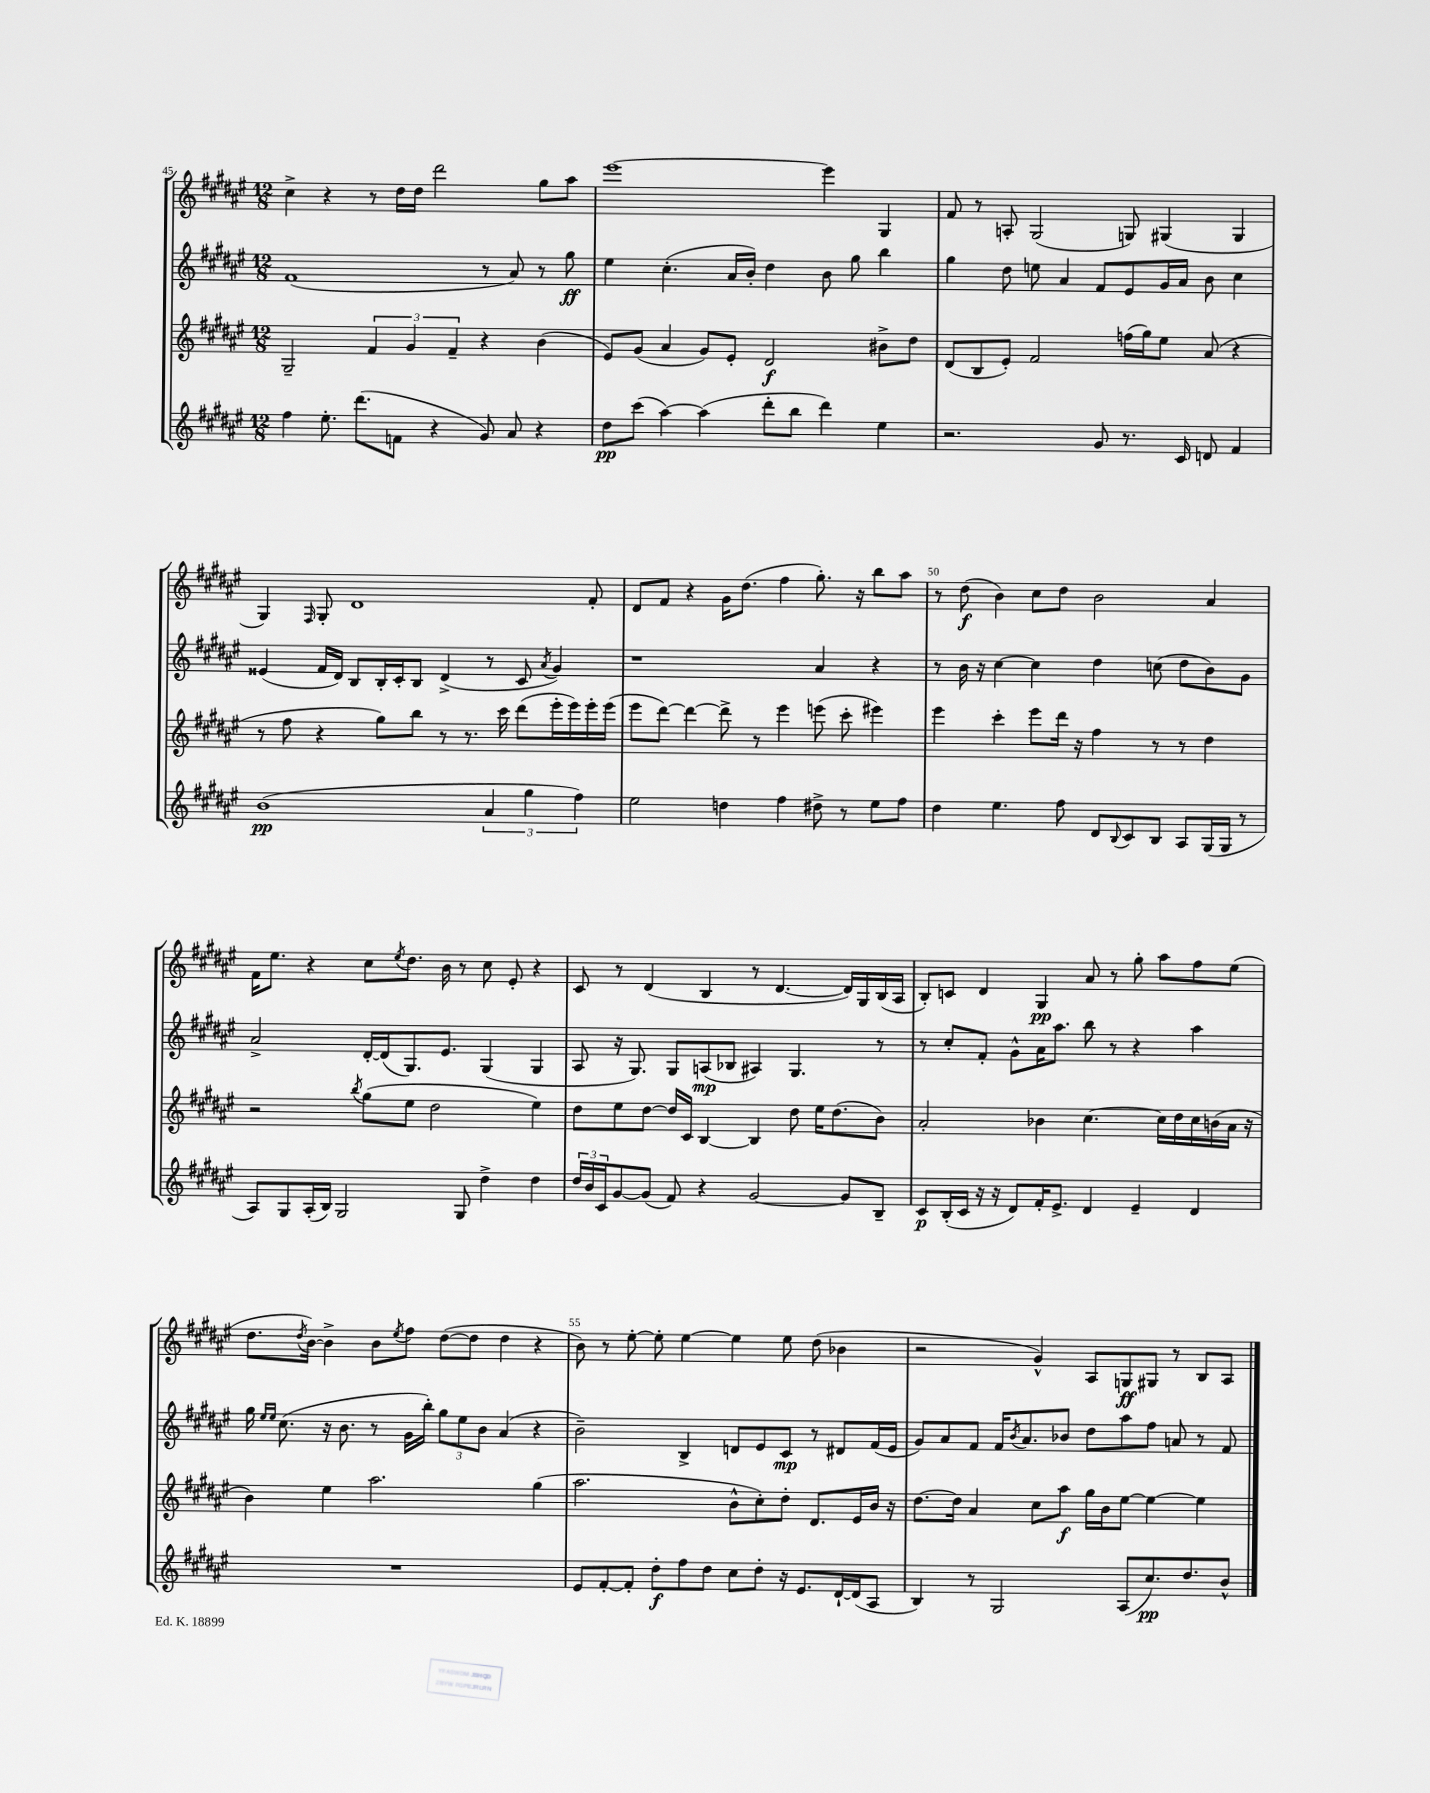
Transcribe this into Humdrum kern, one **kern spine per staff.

**kern	**dynam	**kern	**dynam	**kern	**dynam	**kern	**dynam
*part4	*part4	*part3	*part3	*part2	*part2	*part1	*part1
*staff4	*staff4	*staff3	*staff3	*staff2	*staff2	*staff1	*staff1
*clefG2	*	*clefG2	*	*clefG2	*	*clefG2	*
*k[f#c#g#d#a#e#]	*	*k[f#c#g#d#a#e#]	*	*k[f#c#g#d#a#e#]	*	*k[f#c#g#d#a#e#]	*
*M12/8	*	*M12/8	*	*M12/8	*	*M12/8	*
=45	=45	=45	=45	=45	=45	=45	=45
4ff#\	.	2G#~/	.	(1f#	.	4cc#^\	.
8.ee#'\	.	.	.	.	.	4r	.
(8.ddd#\L	.	.	.	.	.	.	.
.	.	6f#/	.	.	.	8r	.
8fn\J	.	.	.	.	.	16dd#\LL	.
.	.	6g#/	.	.	.	.	.
.	.	.	.	.	.	16dd#\JJ	.
4r	.	.	.	.	.	2ddd#\	.
.	.	6f#~/	.	.	.	.	.
8g#/)	.	4r	.	8r	.	.	.
8a#/	.	.	.	8a#/)	.	.	.
4r	.	(4b\	.	8r	.	8gg#\L	.
.	.	.	.	8gg#\	ff	8aa#\J	.
=46	=46	=46	=46	=46	=46	=46	=46
8dd#\L	pp	8e#/L)	.	4ee#\	.	[1eee#	.
(8ccc#\J	.	(8g#/J	.	.	.	.	.
[4aa#\)	.	4a#/	.	(4.cc#'\	.	.	.
(4aa#\]	.	8g#/L)	.	.	.	.	.
.	.	8e#'/J	.	16a#/LL	.	.	.
.	.	.	.	16b'/JJ)	.	.	.
8ddd#'\L	.	2d#/	f	4dd#\	.	.	.
8bb\J	.	.	.	.	.	.	.
4ddd#\)	.	.	.	8b\	.	4eee#\]	.
.	.	.	.	8gg#\	.	.	.
4ee#\	.	8b#X^\L	.	4bb\	.	4G#/	.
.	.	8dd#\J	.	.	.	.	.
=47	=47	=47	=47	=47	=47	=47	=47
2.r	.	(8d#/L	.	4gg#\	.	8f#/	.
.	.	8B/	.	.	.	8r	.
.	.	8e#'/J)	.	8dd#\	.	8An'/	.
.	.	2f#/	.	8een\	.	(2G#/	.
.	.	.	.	4a#/	.	.	.
8g#/	.	.	.	8f#/L	.	.	.
8.r	.	(16ffn\LL	.	8e#/	.	8Gn/)	.
.	.	16gg#\J)	.	.	.	.	.
.	.	8ee#\J	.	16g#/L	.	(4G#X/	.
16c#/	.	.	.	16a#/JJ	.	.	.
8dn/	.	(8a#/	.	8b\	.	.	.
4f#/	.	4r	.	4cc#\	.	4G#/	.
!!LO:LB:g=z
=48	=48	=48	=48	=48	=48	=48	=48
(1b	pp	8r	.	(4e##X/	.	4G#/)	.
.	.	8ff#\	.	.	.	.	.
.	.	.	.	.	.	16qqF#/	.
.	.	4r	.	16f#/LL	.	8G#'/	.
.	.	.	.	16d#/JJ)	.	.	.
.	.	.	.	8B/L	.	1d#	.
.	.	8gg#\L)	.	16B'/L	.	.	.
.	.	.	.	16c#'/J	.	.	.
.	.	8bb\J	.	8B/J	.	.	.
.	.	8r	.	(4d#^/	.	.	.
.	.	8.r	.	.	.	.	.
6a#/	.	.	.	8r	.	.	.
.	.	16ccc#\	.	.	.	.	.
.	.	(8ddd#\L	.	8c#/	.	.	.
6gg#\	.	.	.	.	.	.	.
.	.	.	.	8qa#/	.	.	.
.	.	16eee#'\L	.	4g#/)	.	.	.
.	.	16eee#\)	.	.	.	.	.
6ff#\)	.	.	.	.	.	.	.
.	.	16eee#'\	.	.	.	8f#'/	.
.	.	(16eee#\JJ	.	.	.	.	.
=49	=49	=49	=49	=49	=49	=49	=49
2ee#\	.	8eee#\L	.	1r	.	8d#/L	.
.	.	[8ddd#\J)	.	.	.	8f#/J	.
.	.	4ddd#\_	.	.	.	4r	.
4ddn\	.	8ddd#^\]	.	.	.	16g#\KL	.
.	.	.	.	.	.	(8.dd#\J	.
.	.	8r	.	.	.	.	.
4ff#\	.	4eee#\	.	.	.	4ff#\	.
8dd#X^\	.	(8eeen\	.	4a#/	.	8.gg#'\)	.
8r	.	8ccc#'\	.	.	.	.	.
.	.	.	.	.	.	16r	.
8ee#\L	.	4eee#X\)	.	4r	.	8bb\L	.
8ff#\J	.	.	.	.	.	8aa#\J	.
=50	=50	=50	=50	=50	=50	=50	=50
4dd#\	.	4eee#\	.	8r	.	8r	.
.	.	.	.	16b\	.	(8dd#\	f
.	.	.	.	16r	.	.	.
4.ee#\	.	4ccc#'\	.	[4cc#\	.	4b\)	.
.	.	8eee#\L	.	4cc#\]	.	8cc#\L	.
8ff#\	.	16ddd#\Jk	.	.	.	8dd#\J	.
.	.	16r	.	.	.	.	.
8d#/L	.	4ff#\	.	4dd#\	.	2b\	.
8qqB/	.	.	.	.	.	.	.
8c#/	.	.	.	.	.	.	.
8B/J	.	8r	.	(8ccn\	.	.	.
8A#/L	.	8r	.	8dd#\L	.	.	.
(16G#/L	.	4dd#\	.	8b\)	.	4a#/	.
16G#/JJ	.	.	.	.	.	.	.
8r	.	.	.	8g#\J	.	.	.
!!LO:LB:g=z
=51	=51	=51	=51	=51	=51	=51	=51
8A#/L)	.	2r	.	2a#^/	.	16f#\KL	.
.	.	.	.	.	.	8.ee#\J	.
8G#/	.	.	.	.	.	.	.
(16A#'/L	.	.	.	.	.	4r	.
16B/JJ)	.	.	.	.	.	.	.
2G#/	.	.	.	.	.	.	.
.	.	8qbb/	.	.	.	.	.
.	.	(8gg#\L	.	[16d#'/LL	.	8cc#\L	.
.	.	.	.	(16d#/J]	.	.	.
.	.	.	.	.	.	8qee#/	.
.	.	8ee#\J	.	8.G#/)	.	8.dd#\J	.
.	.	2dd#\	.	.	.	.	.
.	.	.	.	8.e#/J	.	16b\	.
8G#/	.	.	.	.	.	8r	.
4dd#^\	.	.	.	(4G#/	.	8cc#\	.
.	.	.	.	.	.	8e#'/	.
4dd#\	.	4ee#\)	.	4G#/	.	4r	.
=52	=52	=52	=52	=52	=52	=52	=52
24dd#/LL	.	8dd#\L	.	8A#/	.	8c#/	.
24b/	.	.	.	.	.	.	.
24c#/J	.	.	.	.	.	.	.
[8g#/	.	8ee#\	.	16r	.	8r	.
.	.	.	.	8.G#/)	.	.	.
(8g#/J]	.	[8dd#\J	.	.	.	(4d#/	.
8f#/)	.	16dd#/LL]	.	8G#/L	.	.	.
.	.	16c#/JJ	.	.	.	.	.
4r	.	[4B/	.	(8An/	mp	4B/	.
.	.	.	.	8B-X/J	.	.	.
[2g#/	.	4B/]	.	4A#X/)	.	8r	.
.	.	.	.	.	.	[4.d#/	.
.	.	8dd#\	.	4.G#/	.	.	.
.	.	16ee#\KL	.	.	.	.	.
.	.	(8.dd#\	.	.	.	.	.
8g#/L]	.	.	.	.	.	16d#/LL])	.
.	.	.	.	.	.	16G#/	.
8B~/J	.	8b\J)	.	8r	.	(16B/	.
.	.	.	.	.	.	16A#/JJ	.
=53	=53	=53	=53	=53	=53	=53	=53
8c#/L	p	2a#'/	.	8r	.	8B'/L)	.
(16B'/L	.	.	.	8cc#'/L	.	8cn/J	.
16c#/JJ	.	.	.	.	.	.	.
16r	.	.	.	8f#'/J	.	4d#/	.
16r	.	.	.	.	.	.	.
8d#/L)	.	.	.	8g#^^\L	.	.	.
16f#'/K	.	4b-X\	.	16a#\K	.	4G#/	pp
8.e#^/J	.	.	.	8.aa#\J	.	.	.
4d#/	.	[4.cc#\	.	8bb\	.	8a#/	.
.	.	.	.	8r	.	8r	.
4e#~/	.	.	.	4r	.	8gg#'\	.
.	.	16cc#\LL]	.	.	.	8aa#\L	.
.	.	16dd#\	.	.	.	.	.
4d#/	.	16cc#\	.	4aa#\	.	8ff#\	.
.	.	(16bn\	.	.	.	.	.
.	.	16a#\JJ	.	.	.	(8ee#\J	.
.	.	16r	.	.	.	.	.
!!LO:LB:g=z
=54	=54	=54	=54	=54	=54	=54	=54
1.r	.	4b\)	.	16gg#\	.	8.dd#\L	.
.	.	.	.	16qqee#/LL	.	.	.
.	.	.	.	16qqee#/JJ	.	.	.
.	.	.	.	(8.cc#\	.	.	.
.	.	.	.	.	.	8qdd#/	.
.	.	.	.	.	.	[16b\Jk)	.
.	.	4ee#\	.	16r	.	4b^\]	.
.	.	.	.	8.b\	.	.	.
.	.	2.aa#\	.	8r	.	8b\L	.
.	.	.	.	.	.	8qee#/	.
.	.	.	.	16g#\LL	.	8ff#\J	.
.	.	.	.	16bb'\JJ)	.	.	.
.	.	.	.	12gg#\L	.	([8dd#\L	.
.	.	.	.	12ee#\	.	.	.
.	.	.	.	.	.	8dd#\J]	.
.	.	.	.	12b\J	.	.	.
.	.	.	.	(4a#/	.	4dd#\	.
.	.	(4gg#\	.	4r	.	4r	.
=55	=55	=55	=55	=55	=55	=55	=55
8e#/L	.	2.aa#\	.	2b~\)	.	8b\)	.
[8f#'/	.	.	.	.	.	8r	.
8f#'/J]	.	.	.	.	.	[8ee#'\	.
8dd#'\L	f	.	.	.	.	8ee#'\]	.
8ff#\	.	.	.	4B^/	.	[4ee#\	.
8dd#\J	.	.	.	.	.	.	.
8cc#\L	.	8b^^\L	.	8dn/L	.	4ee#\]	.
8dd#'\J	.	8cc#'\)	.	8e#/	.	.	.
16r	.	8dd#'\J	.	8c#/J	mp	8ee#\	.
8.e#/L	.	.	.	.	.	.	.
.	.	8.d#/L	.	8r	.	(8dd#\	.
[16d#`/L	.	.	.	8d#X/L	.	4b-X\	.
(16d#/J]	.	16e#/L	.	.	.	.	.
8A#/J	.	16b/JJ	.	(16f#/L	.	.	.
.	.	16r	.	16e#/JJ	.	.	.
=56	=56	=56	=56	=56	=56	=56	=56
4B/)	.	[8.dd#\L	.	8g#/L)	.	2r	.
.	.	.	.	8a#/	.	.	.
.	.	16dd#\Jk]	.	.	.	.	.
8r	.	4a#/	.	8f#/J	.	.	.
2G#/	.	.	.	16f#/KL	.	.	.
.	.	.	.	8qb/	.	.	.
.	.	.	.	8.a#/	.	.	.
.	.	8cc#\L	.	.	.	4g#^^/)	.
.	.	8aa#\J	f	8b-X/J	.	.	.
.	.	16gg#\LL	.	8dd#\L	.	8A#/L	.
.	.	16b\J	.	.	.	.	.
(8A#/L	.	[8ee#\J	.	8aa#\	.	8Gn/	ff
8.cc#/)	pp	4ee#\_	.	8ff#\J	.	8G#X/J	.
.	.	.	.	8an/	.	8r	.
8.dd#/	.	.	.	.	.	.	.
.	.	4ee#\]	.	8r	.	8B/L	.
8b^^/J	.	.	.	8f#/	.	8A#/J	.
==	==	==	==	==	==	==	==
*-	*-	*-	*-	*-	*-	*-	*-
